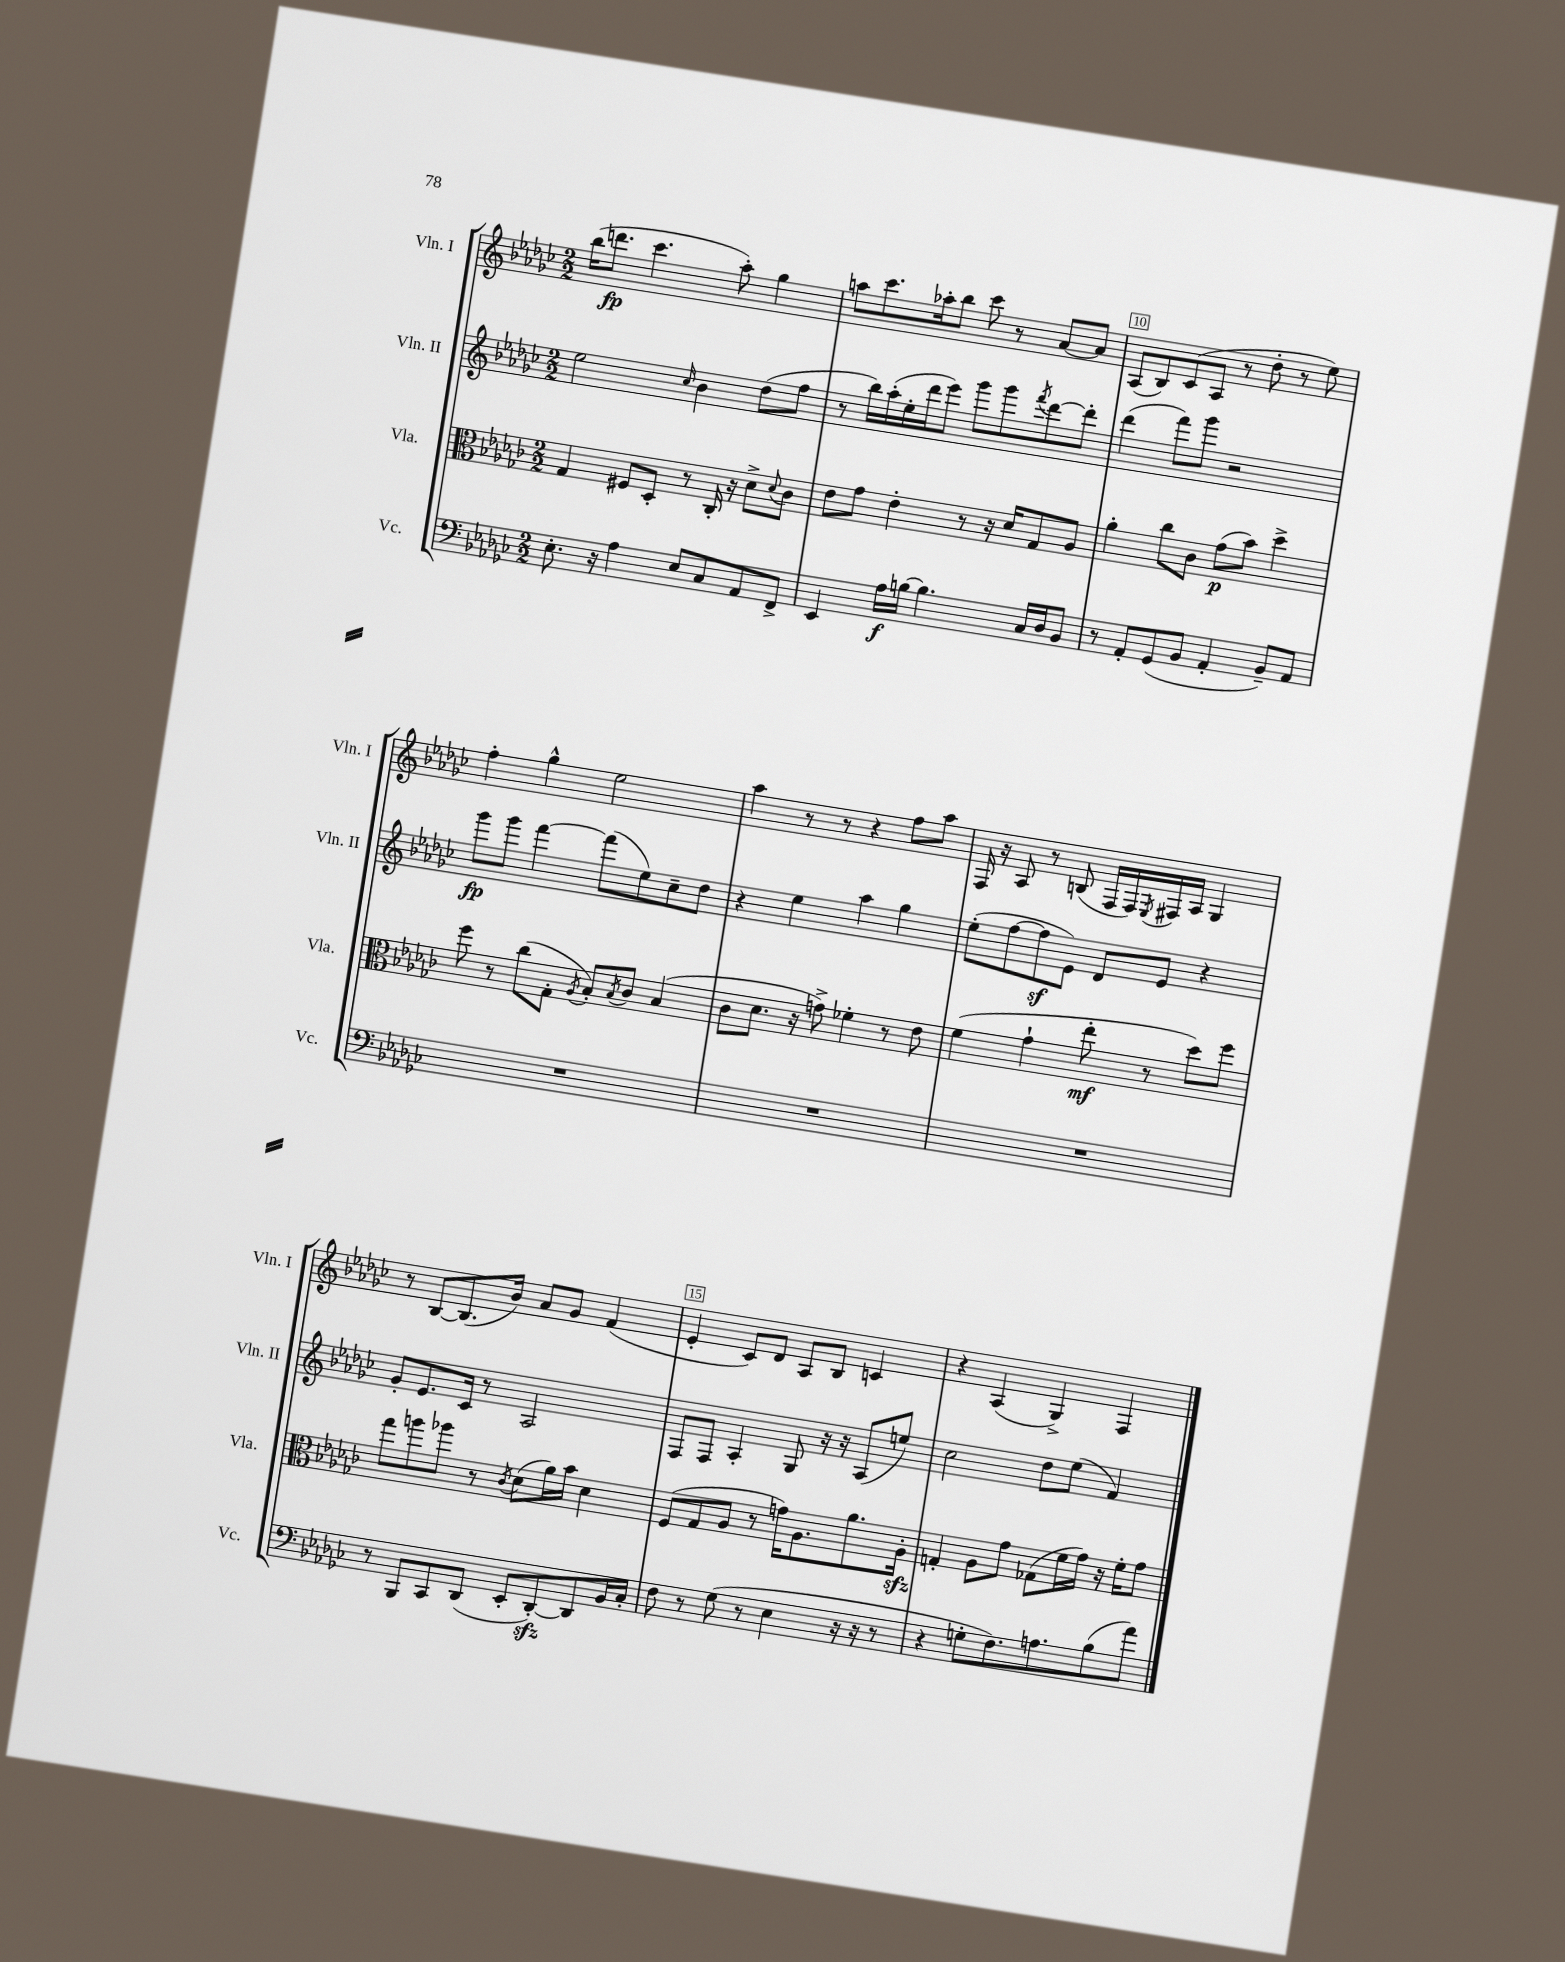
<<
\new StaffGroup <<
\new Staff = "s0" \with { instrumentName = "Vln. I" shortInstrumentName = "Vln. I" } {
    \clef treble \key ges \major \numericTimeSignature \time 2/2
    bes''16( d'''8.\fp ces'''4. aes''8-.) ges''4 |
    a''8 ces'''8. aes''16-. bes''8 ces'''8 r8 aes'8~ aes'8 |
    aes8( bes8) ces'8( aes8 r8 des''8-. r8 ees''8) |
    f''4-. ges''4-^ ees''2 |
    aes''4 r8 r8 r4 f''8 aes''8 |
    f16 r16 aes8 r8 b8( f16 f16) \acciaccatura { ees8 } fis16 aes16 ges4 |
    r8 bes8~ bes8.( bes'16) aes'8 ges'8 f'4( |
    ees'4-. ces'8) des'8 aes8 bes8 c'4 |
    r4 aes4( ges4->) f4 \bar "|." |
}
\new Staff = "s1" \with { instrumentName = "Vln. II" shortInstrumentName = "Vln. II" } {
    \clef treble \key ges \major \numericTimeSignature \time 2/2
    ees''2 \grace { ces''16 } bes'4 des''8( f''8 |
    r8 bes''16) aes''16-.( ees''16-. des'''16 ees'''8) ges'''8 ges'''8 \acciaccatura { f'''8 } des'''8~ des'''8-. |
    des'''4( f'''8) ges'''8 r2 |
    ges'''8\fp ges'''8 f'''4~ f'''8( ees''8) ces''8-- des''8 |
    r4 ees''4 aes''4 ges''4 |
    ees''8-.( f''8~ f''8\sf ees'8) des'8 ees'8 r4 |
    ges'8-. ees'8. ces'16 r8 aes2 |
    f8 f8 aes4-. ges8 r16 r16 aes8( e''8) |
    ces''2 des''8 ees''8( f'4) \bar "|." |
}
\new Staff = "s2" \with { instrumentName = "Vla." shortInstrumentName = "Vla." } {
    \clef alto \key ges \major \numericTimeSignature \time 2/2
    ges4 fis8 des8-. r8 ces16-. r16 des'8-> \appoggiatura { des'8 } ces'8 |
    ees'8 ges'8 ees'4-. r8 r16 des'16 ges8 aes8 |
    aes'4-. ces''8 ces'8 ges'8\p( bes'8) des''4-> |
    f''8 r8 ces''8( ges8-. \acciaccatura { aes8 } bes8-.) \acciaccatura { bes8 } ces'8 bes4( |
    ces'8 des'8. r16 g'8->) fes'4-. r8 ees'8 |
    f'4( ges'4-! ees''8-.\mf r8 des''8) f''8 |
    ges''8 a''8 aes''8 r8 \acciaccatura { ces'8 } des'8( aes'16) bes'16 des'4 |
    f8( ges8 aes8 r8 g'16) aes8. aes'8. aes16-.\sfz |
    g4-. aes8 ges'8 ges8( f'16 ges'16) r16 f'16-. ges'8 \bar "|." |
}
\new Staff = "s3" \with { instrumentName = "Vc." shortInstrumentName = "Vc." } {
    \clef bass \key ges \major \numericTimeSignature \time 2/2
    ees8.-. r16 aes4 ees8 ces8 aes,8 f,8-> |
    ees,4 aes16\f b16~ b4. ces16 des16 bes,8 |
    r8 aes,8-. ges,8( bes,8 aes,4-. bes,8--) aes,8 |
    R1 |
    R1 |
    R1 |
    r8 bes,,8 ces,8 des,8( ees,8-. des,8~-.\sfz) des,8 bes,16 ces16-. |
    f8 r8 ges8( r8 ees4 r16 r16 r8 |
    r4 g8-. f8.) a8. bes8( aes'8) \bar "|." |
}
>>
>>
\layout { \context { \Score currentBarNumber = #8 \override BarNumber.break-visibility = ##(#f #t #t) barNumberVisibility = #(every-nth-bar-number-visible 5) \override BarNumber.stencil = #(make-stencil-boxer 0.1 0.3 ly:text-interface::print) } }
